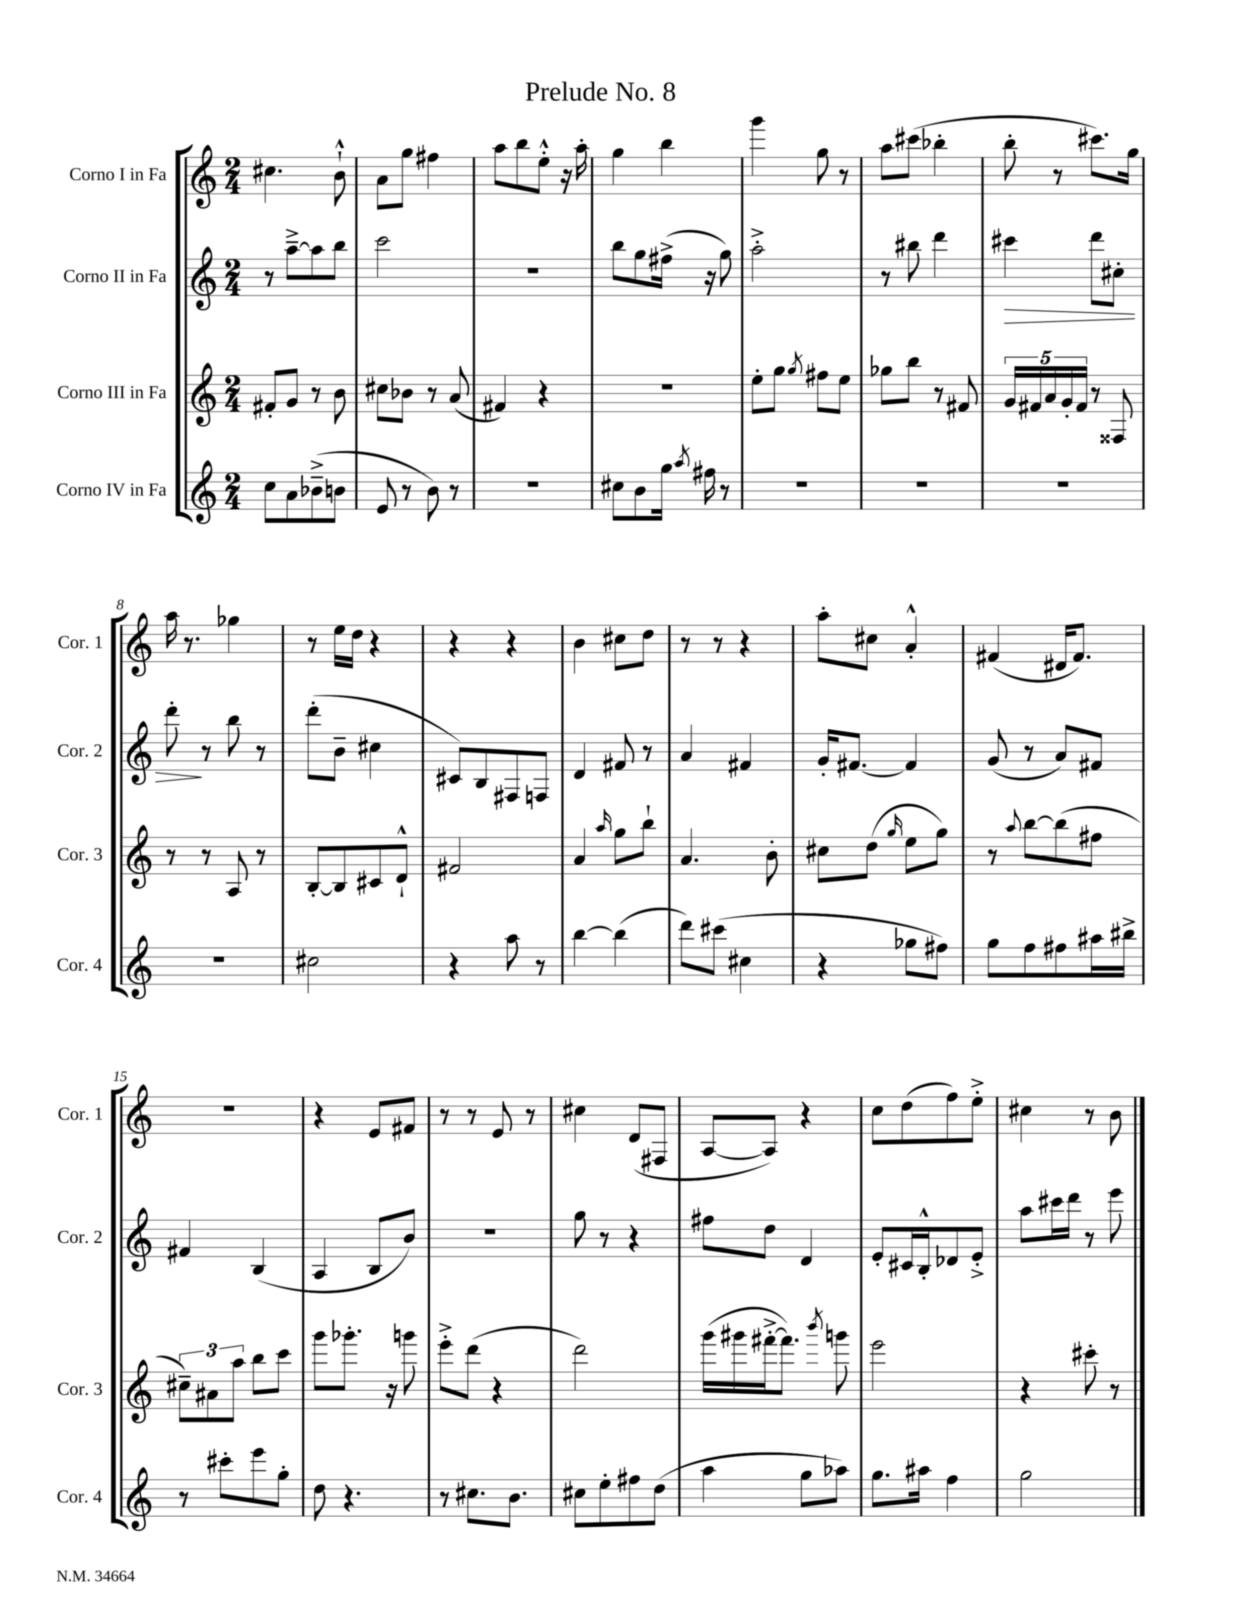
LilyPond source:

\header { title = "Prelude No. 8" }
<<
\new StaffGroup <<
\new Staff = "s0" \with { instrumentName = "Corno I in Fa" shortInstrumentName = "Cor. 1" } {
    \clef treble \key c \major \numericTimeSignature \time 2/4
    \autoBeamOff cis''4. b'8-!-^ |
    a'8[ g''8] fis''4 |
    a''8[ b''8 e''8]-.-^ r16 a''16-. |
    g''4 b''4 |
    g'''4 g''8 r8 |
    a''8[ cis'''8]( bes''4-. |
    b''8-. r8 cis'''8.[) g''16] |
    a''16 r8. ges''4 |
    r8 e''16[ d''16] r4 |
    r4 r4 |
    b'4 cis''8[ d''8] |
    r8 r8 r4 |
    a''8[-. cis''8] a'4-.-^ |
    fis'4( dis'16[ fis'8.]) |
    r2 |
    r4 e'8[ fis'8] |
    r8 r8 e'8 r8 |
    cis''4 d'8[( fis8] |
    a8[~ a8]) r4 |
    c''8[ d''8( f''8) e''8]-.-> |
    cis''4 r8 b'8 \bar "|." |
}
\new Staff = "s1" \with { instrumentName = "Corno II in Fa" shortInstrumentName = "Cor. 2" } {
    \clef treble \key c \major \numericTimeSignature \time 2/4
    \autoBeamOff r8 a''8[~---> a''8 b''8] |
    c'''2 |
    R2 |
    b''8[ g''8 fis''16]->( r16 g''8) |
    a''2-.-> |
    r8 bis''8 d'''4 |
    cis'''4\> d'''8[ cis''8]-. |
    d'''8-.\! r8 b''8 r8 |
    d'''8[-.( b'8]-- cis''4 |
    cis'8[) b8 fis8 f8] |
    d'4 fis'8 r8 |
    a'4 fis'4 |
    g'16[-. fis'8.]~ fis'4 |
    g'8( r8 a'8[) fis'8] |
    fis'4 b4( |
    a4 b8[ b'8]) |
    R2 |
    g''8 r8 r4 |
    fis''8[ d''8] d'4 |
    e'8[-. cis'16 b16-.-^ des'8 e'8]-.-> |
    a''8[ cis'''16 d'''16] r8 e'''8 \bar "|." |
}
\new Staff = "s2" \with { instrumentName = "Corno III in Fa" shortInstrumentName = "Cor. 3" } {
    \clef treble \key c \major \numericTimeSignature \time 2/4
    \autoBeamOff fis'8[-. g'8] r8 b'8 |
    cis''8[ bes'8] r8 a'8( |
    fis'4) r4 |
    r2 |
    e''8[-. g''8] \acciaccatura { g''8 } fis''8[ e''8] |
    ges''8[ b''8] r8 fis'8 |
    \tuplet 5/4 { g'16[ fis'16 a'16 g'16-. fis'16] } r8 fisis8 |
    r8 r8 a8 r8 |
    b8[~-. b8 cis'8 d'8]-!-^ |
    fis'2 |
    a'4 \grace { a''16 } g''8[ b''8]-! |
    a'4. b'8-. |
    cis''8[ d''8]( \grace { g''16 } e''8[ g''8]) |
    r8 \appoggiatura { a''8 } b''8[~ b''8( fis''8] |
    \tuplet 3/2 { cis''8[--) ais'8 a''8] } b''8[ c'''8] |
    g'''8[ ges'''8.]-. r16 g'''8 |
    e'''8[-.-> d'''8]( r4 |
    d'''2) |
    g'''16[( gis'''16 fis'''16~-.-> fis'''8.]) \acciaccatura { b'''8 } g'''8 |
    e'''2 |
    r4 cis'''8-. r8 \bar "|." |
}
\new Staff = "s3" \with { instrumentName = "Corno IV in Fa" shortInstrumentName = "Cor. 4" } {
    \clef treble \key c \major \numericTimeSignature \time 2/4
    \autoBeamOff c''8[ a'8 bes'8--->( b'8] |
    e'8 r8 b'8) r8 |
    R2 |
    cis''8[ b'8 g''16] \acciaccatura { a''8 } fis''16 r8 |
    R2 |
    R2 |
    R2 |
    R2 |
    cis''2 |
    r4 a''8 r8 |
    b''4~ b''4( |
    d'''8[) cis'''8]( cis''4 |
    r4 ges''8[ fis''8]) |
    g''8[ f''8 fis''8 ais''16 bis''16]-> |
    r8 cis'''8[-. e'''8 g''8]-. |
    d''8 r4. |
    r8 cis''8.[ b'8.] |
    cis''8[ e''8-. fis''8 d''8]( |
    a''4 g''8[ aes''8]) |
    g''8.[ ais''16] f''4 |
    g''2 \bar "|." |
}
>>
>>
